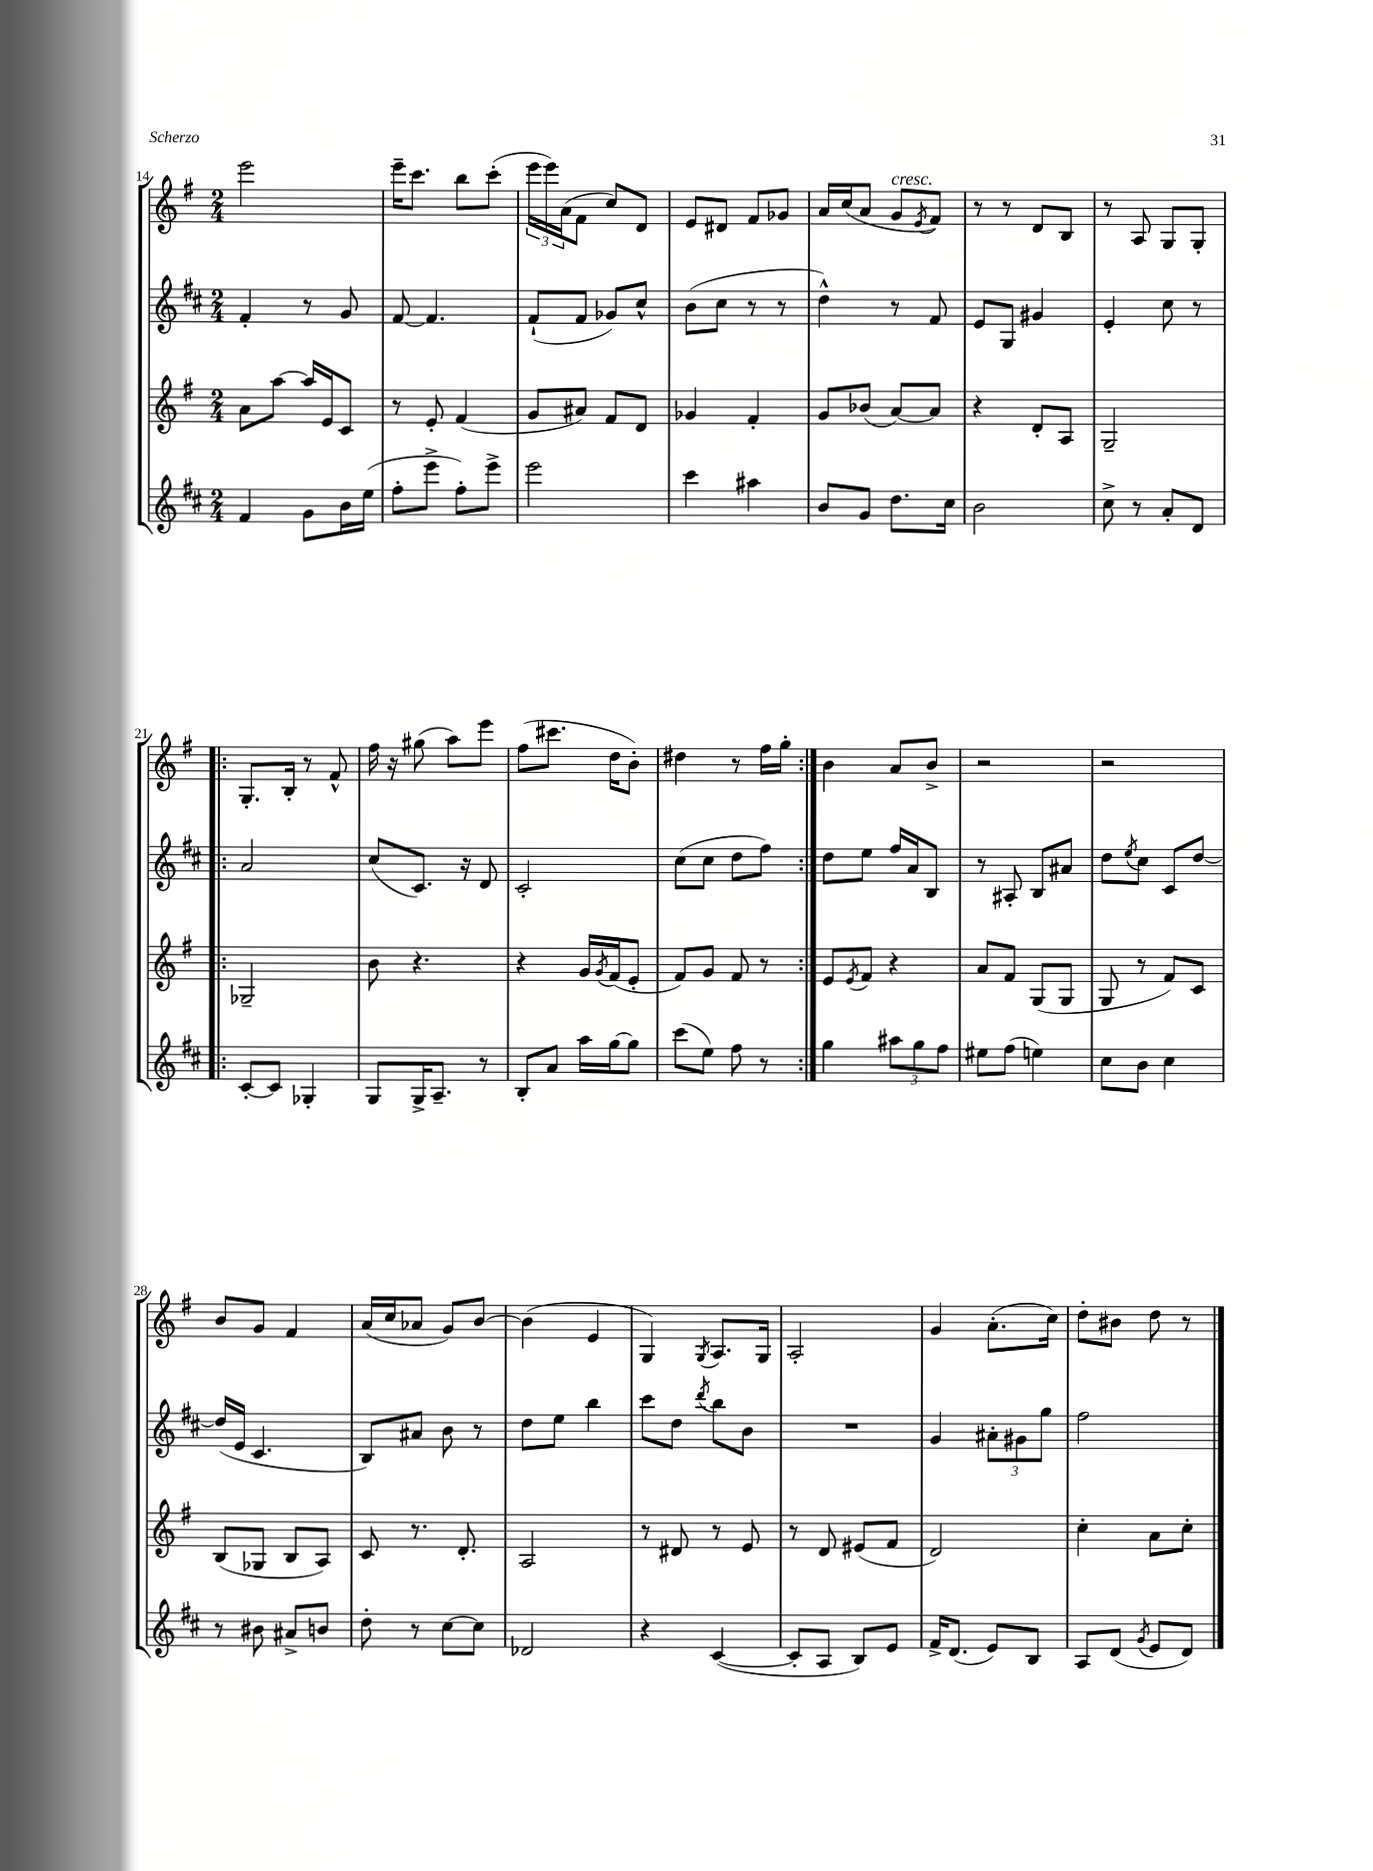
<<
\new StaffGroup <<
\new Staff = "s0" {
    \clef treble \key g \major \numericTimeSignature \time 2/4
    e'''2 |
    e'''16-- c'''8. b''8 c'''8-.( |
    \tuplet 3/2 { e'''16 e'''16) a'16( } fis'8 c''8) d'8 |
    e'8 dis'8 fis'8 ges'8 |
    a'16 c''16( a'8 g'8^\markup { \italic "cresc." } \acciaccatura { e'8 } fis'8) |
    r8 r8 d'8 b8 |
    r8 a8 g8 g8-. |
    \repeat volta 2 { g8.-. b16-. r8 fis'8-^ |
    fis''16 r16 gis''8( a''8) e'''8 |
    fis''8( cis'''8. d''16 b'8-.) |
    dis''4 r8 fis''16 g''16-. | }
    b'4 a'8 b'8-> |
    r2 |
    r2 |
    b'8 g'8 fis'4 |
    a'16( c''16 aes'8 g'8) b'8~ |
    b'4( e'4 |
    g4) \acciaccatura { g8 } a8. g16 |
    a2-. |
    g'4 a'8.-.( c''16) |
    d''8-. bis'8 d''8 r8 \bar "|." |
}
\new Staff = "s1" {
    \clef treble \key d \major \numericTimeSignature \time 2/4
    fis'4-. r8 g'8 |
    fis'8~ fis'4. |
    fis'8-!( fis'8 ges'8) cis''8-^ |
    b'8( cis''8 r8 r8 |
    d''4-^) r8 fis'8 |
    e'8 g8 gis'4 |
    e'4-. cis''8 r8 |
    \repeat volta 2 { a'2 |
    cis''8( cis'8.) r16 d'8 |
    cis'2-. |
    cis''8( cis''8 d''8 fis''8) | }
    d''8 e''8 fis''16 a'16 b8 |
    r8 ais8-. b8 ais'8 |
    d''8 \acciaccatura { e''8 } cis''8 cis'8 d''8~ |
    d''16( e'16 cis'4. |
    b8) ais'8 b'8 r8 |
    d''8 e''8 b''4 |
    cis'''8 d''8 \acciaccatura { d'''8 } b''8 b'8 |
    R2 |
    g'4 \tuplet 3/2 { ais'8-. gis'8 g''8 } |
    fis''2 \bar "|." |
}
\new Staff = "s2" {
    \clef treble \key g \major \numericTimeSignature \time 2/4
    a'8 a''8~ a''16 e'16 c'8 |
    r8 e'8-. fis'4( |
    g'8 ais'8) fis'8 d'8 |
    ges'4 fis'4-. |
    g'8 bes'8( a'8~) a'8 |
    r4 d'8-. a8 |
    g2-- |
    \repeat volta 2 { ges2-- |
    b'8 r4. |
    r4 g'16 \acciaccatura { g'8 } fis'16( e'8-. |
    fis'8) g'8 fis'8 r8 | }
    e'8 \acciaccatura { e'8 } fis'8 r4 |
    a'8 fis'8 g8( g8 |
    g8 r8 fis'8) c'8 |
    b8( ges8 b8 a8) |
    c'8 r8. d'8.-. |
    a2 |
    r8 dis'8 r8 e'8 |
    r8 d'8 eis'8( fis'8 |
    d'2) |
    c''4-. a'8 c''8-. \bar "|." |
}
\new Staff = "s3" {
    \clef treble \key d \major \numericTimeSignature \time 2/4
    fis'4 g'8 b'16 e''16( |
    fis''8-. e'''8-> fis''8-.) e'''8-> |
    e'''2 |
    cis'''4 ais''4 |
    b'8 g'8 d''8. cis''16 |
    b'2 |
    cis''8-> r8 a'8-. d'8 |
    \repeat volta 2 { cis'8~-. cis'8 ges4-. |
    g8 g16-> a8.-- r8 |
    b8-. a'8 a''16 g''16~ g''8 |
    cis'''8( e''8) fis''8 r8 | }
    g''4 \tuplet 3/2 { ais''8 g''8 fis''8 } |
    eis''8 fis''8( e''4) |
    cis''8 b'8 cis''4 |
    r8 bis'8 ais'8-> b'8 |
    d''8-. r8 cis''8~ cis''8 |
    des'2 |
    r4 cis'4~( |
    cis'8-. a8 b8) e'8 |
    fis'16-> d'8.( e'8) b8 |
    a8 d'8( \acciaccatura { g'8 } e'8 d'8) \bar "|." |
}
>>
>>
\layout { \context { \Score currentBarNumber = #14 } }
